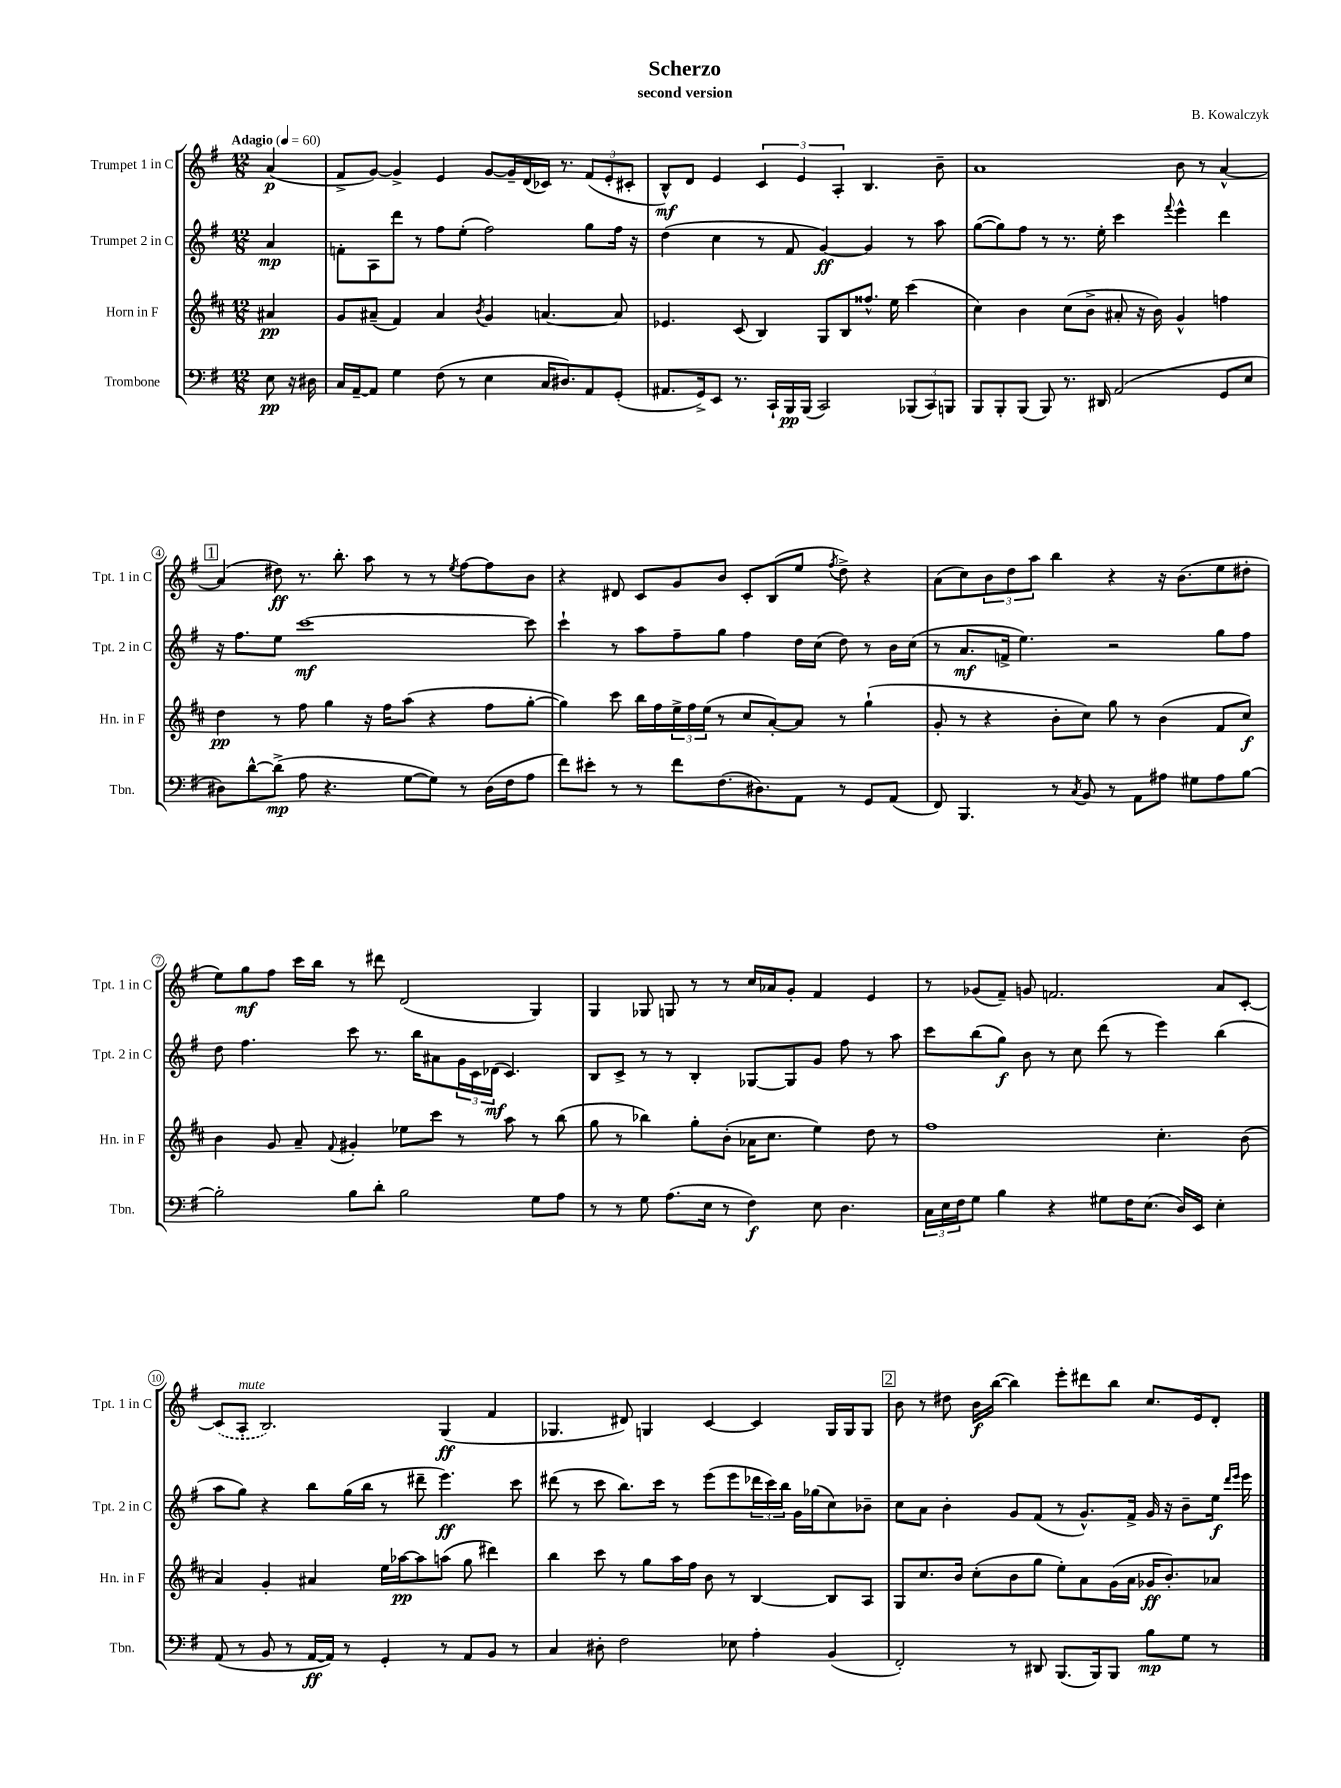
\header { title = "Scherzo" composer = "B. Kowalczyk" subtitle = "second version" }
<<
\new StaffGroup <<
\new Staff = "s0" \with { instrumentName = "Trumpet 1 in C" shortInstrumentName = "Tpt. 1 in C" } {
    \clef treble \key g \major \numericTimeSignature \time 12/8 \partial 4 \tempo "Adagio" 4 = 60
    a'4\p( |
    fis'8-> g'8~) g'4-> e'4 g'8~ g'16-- d'16( ces'16) r8. \tuplet 3/2 { fis'8( e'8-. cis'8-. } |
    b8-^\mf) d'8 e'4 \tuplet 3/2 { c'4 e'4 a4-. } b4. b'8-- |
    a'1 b'8 r8 a'4~-^ |
    \mark \markup { \box "1" } a'4( dis''8\ff) r8. b''8.-. a''8 r8 r8 \acciaccatura { e''8 } fis''8~ fis''8 b'8 |
    r4 dis'8 c'8 g'8 b'8 c'8-. b8( e''8 \acciaccatura { fis''8 } d''8->) r4 |
    a'8( c''8) \tuplet 3/2 { b'8 d''8 a''8 } b''4 r4 r16 b'8.( e''8 dis''8-. |
    e''8) g''8\mf fis''8 c'''16 b''16 r8 dis'''8 d'2( g4) |
    g4 ges8 g8 r8 r8 c''16 aes'16 g'8-. fis'4 e'4 |
    r8 ges'8( fis'8--) g'8 f'2. a'8 c'8~-. |
    \once \slurDashed c'8( a8-.^\markup { \italic "mute" } b2.) g4\ff( fis'4 |
    ges4. dis'8) g4 c'4~ c'4 g16 g16 g8 |
    \mark \markup { \box "2" } b'8 r8 dis''8 b'16\f b''16~( b''4) e'''8-. dis'''8 b''8 c''8. e'16 d'8-. \bar "|." |
}
\new Staff = "s1" \with { instrumentName = "Trumpet 2 in C" shortInstrumentName = "Tpt. 2 in C" } {
    \clef treble \key g \major \numericTimeSignature \time 12/8 \partial 4
    a'4\mp |
    f'8-. a8 d'''8 r8 fis''8 e''8-.( fis''2) g''8 fis''16 r16 |
    d''4( c''4 r8 fis'8 g'4~\ff) g'4 r8 a''8 |
    g''8~( g''8) fis''8 r8 r8. e''16-. c'''4 \appoggiatura { fis'''8 } e'''4-^ d'''4 |
    \mark \markup { \box "1" } r16 fis''8. e''8 c'''1~\mf c'''8 |
    c'''4-! r8 a''8 fis''8-- g''8 fis''4 d''16 c''16( d''8) r8 b'16 c''16( |
    r8 a'8.\mf f'16-> e''4.) r2 g''8 fis''8 |
    d''8 fis''4. c'''8 r8. b''16 ais'8 \tuplet 3/2 { g'16 c'16 des'16\mf( } c'4.) |
    b8 c'8-> r8 r8 b4-. ges8~ ges8 g'8 fis''8 r8 a''8 |
    c'''8 b''8( g''8\f) b'8 r8 c''8 d'''8( r8 e'''4) b''4( |
    a''8 g''8) r4 b''8 g''16( b''16 r8 dis'''8-- e'''4.\ff) c'''8 |
    dis'''8( r8 c'''8 b''8.) c'''16 r8 e'''8( e'''8 \tuplet 3/2 { des'''16 c'''16) b''16 } g'16 ges''16( c''8) bes'8-- |
    \mark \markup { \box "2" } c''8 a'8 b'4-. g'8 fis'8( r8 g'8.-^) fis'16-> g'16 r16 b'8-- e''16\f \grace { d'''16 e'''16 } e'''16 \bar "|." |
}
\new Staff = "s2" \with { instrumentName = "Horn in F" shortInstrumentName = "Hn. in F" } {
    \clef treble \key d \major \numericTimeSignature \time 12/8 \partial 4
    ais'4\pp |
    g'8 ais'8--( fis'4) ais'4 \acciaccatura { b'8 } g'4 a'4.~ a'8 |
    ees'4. cis'8( b4) g8 b8 fisis''8.-^ e''16 cis'''4( |
    cis''4) b'4 cis''8( b'8-> ais'8-. r16 b'16) g'4-^ f''4 |
    \mark \markup { \box "1" } d''4\pp r8 fis''8 g''4 r16 fis''16 a''8( r4 fis''8 g''8~-. |
    g''4) cis'''8 b''16 fis''16 \tuplet 3/2 { e''16-> fis''16 e''16( } r8 cis''8 a'8~-.) a'8 r8 g''4-!( |
    g'8-. r8 r4 b'8-. cis''8) g''8 r8 b'4( fis'8 cis''8\f) |
    b'4 g'8 a'8-- \appoggiatura { fis'8 } gis'4-. ees''8 cis'''8 r8 a''8 r8 b''8( |
    g''8 r8 bes''4) g''8-. b'8-.( aes'16 cis''8. e''4) d''8 r8 |
    fis''1 cis''4.-. b'8( |
    a'4) g'4-. ais'4 e''16 aes''16~\pp aes''8 a''8( g''8 dis'''4) |
    b''4 cis'''8 r8 g''8 a''16 fis''16 b'8 r8 b4~ b8 a8 |
    \mark \markup { \box "2" } g8 cis''8. b'16 cis''8-.( b'8 g''8 e''8-.) a'8 g'16( a'16 ges'16\ff b'8.-.) aes'8 \bar "|." |
}
\new Staff = "s3" \with { instrumentName = "Trombone" shortInstrumentName = "Tbn." } {
    \clef bass \key g \major \numericTimeSignature \time 12/8 \partial 4
    e8\pp r16 dis16 |
    c16 a,16~-- a,8 g4 fis8( r8 e4 c16 dis8.) a,8 g,8-.( |
    ais,8. g,16->) e,8 r8. c,16-! b,,16\pp b,,16( c,2) \tuplet 3/2 { bes,,8( c,8) b,,8 } |
    b,,8 b,,8-. b,,8( b,,8) r8. dis,16 a,2( g,8 e8 |
    \mark \markup { \box "1" } dis8) d'8~-^ d'8->\mp( a8 r4. g8~ g8) r8 dis16( fis16 a8 |
    fis'8) eis'8-. r8 r8 fis'8 fis8.( dis8.) a,8 r8 g,8 a,8( |
    fis,8) b,,4. r8 \acciaccatura { c8 } b,8 r8 a,8 ais8 gis8 ais8 b8~ |
    b2-. b8 d'8-. b2 g8 a8 |
    r8 r8 g8 a8.( e16 r8 fis4\f) e8 d4. |
    \tuplet 3/2 { c16 e16 fis16 } g8 b4 r4 gis8 fis16 e8.( d16) e,16 e4-. |
    a,8( r8 b,8 r8 a,16~\ff a,16) r8 g,4-. r8 a,8 b,8 r8 |
    c4 dis8-. fis2 ees8 a4-. b,4( |
    \mark \markup { \box "2" } fis,2-.) r8 dis,8 b,,8.( b,,16) b,,8 b8\mp g8 r8 \bar "|." |
}
>>
>>
\layout { \context { \Score \override BarNumber.stencil = #(make-stencil-circler 0.1 0.3 ly:text-interface::print) } }
